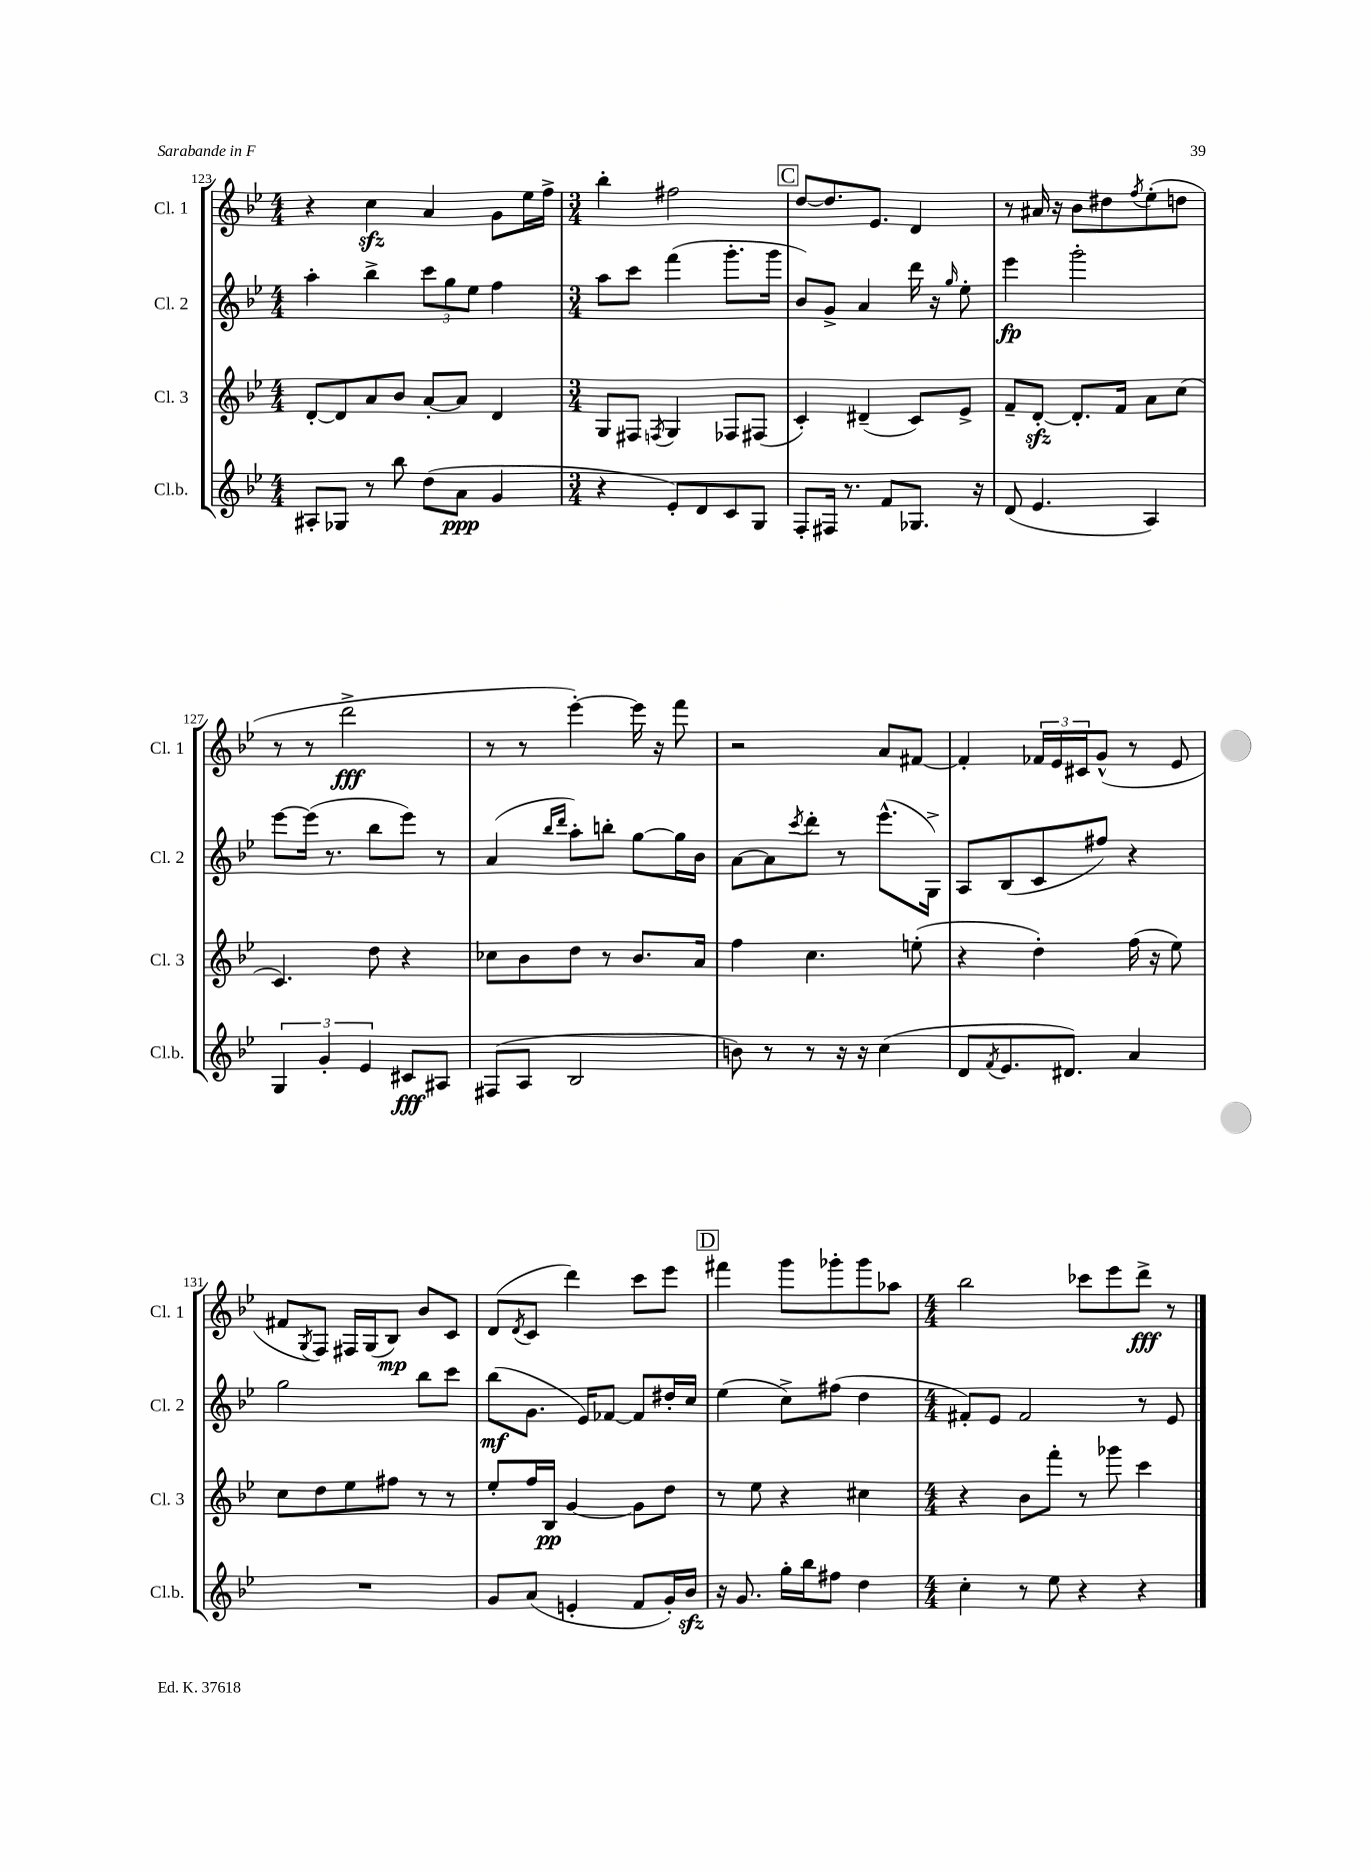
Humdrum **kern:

**kern	**kern	**kern	**kern
*staff4	*staff3	*staff2	*staff1
*clefG2	*clefG2	*clefG2	*clefG2
*k[b-e-]	*k[b-e-]	*k[b-e-]	*k[b-e-]
*M4/4	*M4/4	*M4/4	*M4/4
8A#'	[8d'	4aa'	4r
8G-	8d]	.	.
8r	8a	4bb-^	4cc
8bb-	8b-	.	.
(8dd	[8a'	12ccc	4a
.	.	12gg	.
8a	8a]	.	.
.	.	12ee-	.
4g	4d	4ff	8g
.	.	.	16ee-
.	.	.	16ff^
=	=	=	=
*M3/4	*M3/4	*M3/4	*M3/4
4r	8G	8aa	4bb-'
.	8F#	8ccc	.
.	8qF	.	.
8e-')	4G	(4fff	2ff#
8d	.	.	.
8c	8F-	8.ggg'	.
8G	(8F#	.	.
.	.	16ggg	.
=	=	=	=
8F'	4c')	8b-)	[8dd
16F#	.	8g^	8.dd]
8.r	.	.	.
.	(4d#~	4a	.
.	.	.	8.e-
8f	.	.	.
8.G-	8c)	16ddd	4d
.	.	16r	.
.	.	16qqgg	.
.	8e-^	8ee-'	.
16r	.	.	.
=	=	=	=
(8d	8f~	4eee-	8r
4.e-	[8d'	.	16a#
.	.	.	16r
.	8.d']	2ggg'	8b-
.	.	.	8dd#
.	16f	.	.
.	.	.	8qff
4A)	8a	.	(8ee-'
.	(8cc	.	8dd
=	=	=	=
6G	4.c)	[8eee-	8r
.	.	(16eee-]	8r
6g'	.	.	.
.	.	8.r	.
.	.	.	2ddd^
6e-	.	.	.
.	8dd	8bb-	.
8c#	4r	8eee-)	.
8A#	.	8r	.
=	=	=	=
(8F#	8cc-	(4a	8r
8A	8b-	.	8r
.	.	16qqbb-	.
.	.	16qqddd	.
2B-	8dd	8aa')	[4eee-')
.	8r	8bb'	.
.	8.b-	[8gg	16eee-]
.	.	.	16r
.	.	16gg]	8fff
.	16a	16b-	.
=	=	=	=
8b)	4ff	[8a	2r
8r	.	8a]	.
.	.	8qccc	.
8r	4.cc	8ddd'	.
16r	.	8r	.
16r	.	.	.
(4cc	.	(8.eee-^^	8a
.	(8ee'	.	[8f#
.	.	16G^)	.
=	=	=	=
8d	4r	8A	4f#']
8qf	.	.	.
8.e-	.	(8B-	.
.	4dd')	8c	24f-
.	.	.	24e-
8.d#)	.	.	.
.	.	.	24c#
.	.	8ff#)	(8g^^
4a	(16ff	4r	8r
.	16r	.	.
.	8ee-)	.	8e-
=	=	=	=
2.r	8cc	2gg	8f#
.	.	.	8qG
.	8dd	.	8F)
.	8ee-	.	16F#
.	.	.	(16G
.	8ff#	.	8B-)
.	8r	8bb-	8b-
.	8r	8ccc	8c
=	=	=	=
8g	8ee-'	(8bb-	(8d
.	.	.	8qd
(8a	16ff	8.g	8c
.	16B-	.	.
4e'	[4g	.	4ddd)
.	.	16e-)	.
.	.	[8f-	.
8f	8g]	8f-]	8ccc
16g')	8dd	16dd#'	8eee-
16b-	.	16cc	.
=	=	=	=
16r	8r	(4ee-	4fff#
8.g	.	.	.
.	8ee-	.	.
16gg'	4r	8cc^)	8ggg
16bb-	.	.	.
8ff#	.	(8ff#	8ggg-'
4dd	4cc#	4dd	8ggg-
.	.	.	8aa-
=	=	=	=
*M4/4	*M4/4	*M4/4	*M4/4
4cc'	4r	8f#')	2bb-
.	.	8e-	.
8r	8b-	2f#	.
8ee-	8fff'	.	.
4r	8r	.	8ccc-
.	8ggg-	.	8eee-
4r	4ccc	8r	8ddd^
.	.	8e-	8r
==	==	==	==
*-	*-	*-	*-
